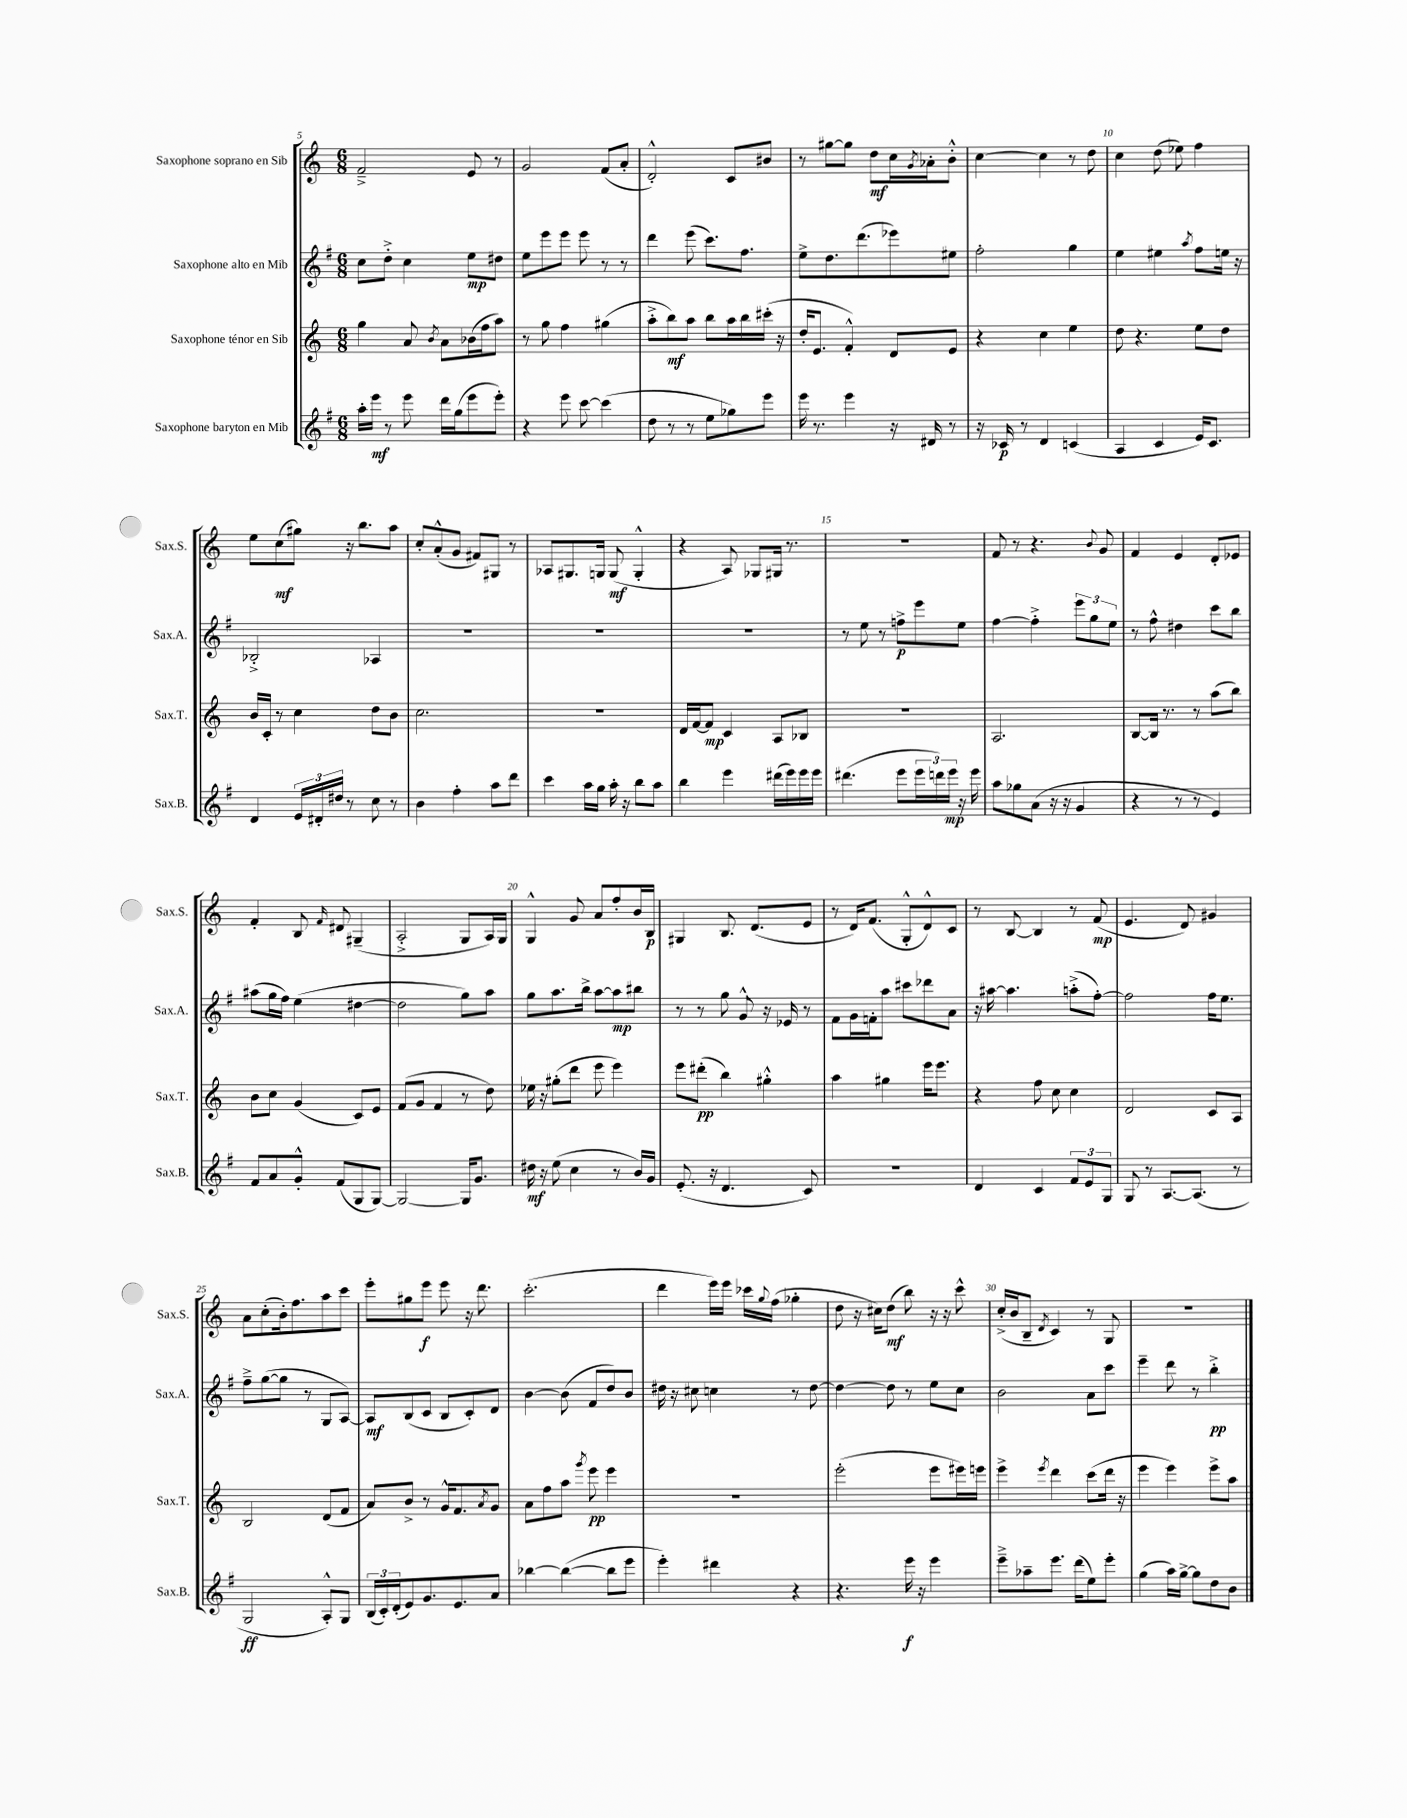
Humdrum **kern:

**kern	**kern	**kern	**kern
*staff4	*staff3	*staff2	*staff1
*clefG2	*clefG2	*clefG2	*clefG2
*k[f#]	*k[]	*k[f#]	*k[]
*M6/8	*M6/8	*M6/8	*M6/8
16aa'\LL	4gg\	8cc\L	2f~^/
16eee\JJ	.	.	.
8r	.	8dd'^\J	.
8eee\	8a/	4cc\	.
.	8qb/	.	.
16ddd\LL	8a\L	.	.
(16gg\J	.	.	.
8eee\	(16b-\L	8ee\L	8e/
.	16ff\J	.	.
8eee'\J)	8aa\J)	8dd#\J	8r
=	=	=	=
4r	8r	8ee\L	2g/
.	8gg\	8eee\	.
8eee\	4ff\	8eee\J	.
[8ccc\	.	8eee\	.
(4ccc\]	(4gg#\	8r	(8f/L
.	.	8r	8a'/J
=	=	=	=
8dd\	8aa'^\L	4ddd\	2d'^^/)
8r	8bb\)	.	.
8r	8aa\J	(8eee\	.
8ee\L	8bb\L	8.ccc\L)	.
8gg-\)	16aa\L	.	8c/L
.	16bb\	8.ff#\J	.
8eee\J	(16ccc#'\JJ	.	8b#/J
.	16r	.	.
=	=	=	=
16eee\	16dd'/LK	8ee^\L	8r
8.r	8.e/J	.	.
.	.	8.dd\	[8gg#\L
4eee\	4f'^^/)	.	8gg#\]J
.	.	(8.ddd\	.
.	.	.	8dd\L
16r	8d/L	8eee-\)	16cc\L
.	.	.	8qg/
16d#/	.	.	16a-'\J
8r	8e/J	8ee#\J	8b'^^\J
=	=	=	=
16r	4r	2ff#'\	[4cc\
16c-/	.	.	.
8r	.	.	.
4d/	4cc\	.	4cc\]
(4c/	4ee\	4gg\	8r
.	.	.	8dd\
=	=	=	=
4A/	8dd\	4ee\	4cc\
.	4.r	.	.
4c/	.	4ee#\	(8dd\
.	.	.	8ee-\)
.	.	8qaa/	.
16e/LK)	8ee\L	8ff#\L	4ff\
8.c/J	.	.	.
.	8dd\J	16ee\Jk	.
.	.	16r	.
=	=	=	=
4d/	16b/LL	2B-'^/	8ee\L
.	16c'/JJ	.	.
.	8r	.	(8cc\
24e/LL	4cc\	.	8gg#\J)
24d#'/	.	.	.
24dd#/JJ	.	.	.
8r	.	.	16r
.	.	.	8.bb\L
8cc\	8dd\L	4A-/	.
8r	8b\J	.	8aa\J
=	=	=	=
4b\	2.cc\	2.r	8cc'/L
.	.	.	(8a'^^/
4ff#'\	.	.	8g/J
.	.	.	8f#/L)
8aa\L	.	.	8G#/J
8ddd\J	.	.	8r
=	=	=	=
4ccc\	2.r	2.r	8A-/L
.	.	.	8.G#/
16aa\LL	.	.	.
16gg\JJ	.	.	16G/Jk
16aa'\	.	.	(8G/
16r	.	.	.
8bb\L	.	.	4G'^^/
8aa\J	.	.	.
=	=	=	=
4bb\	16d/LL	2.r	4r
.	[16f/J	.	.
.	8f/]J	.	.
4eee\	4c/	.	8A/)
.	.	.	8G-/L
(16ddd#\LL	8A/L	.	16G#/Jk
16eee\)	.	.	8.r
16eee\	8B-/J	.	.
16eee\JJ	.	.	.
=	=	=	=
(4.ddd#\	2.r	8r	2.r
.	.	8ee\	.
.	.	8r	.
8eee\L	.	8ff^\L	.
24eee\L	.	8eee\	.
24ddd\)	.	.	.
24eee\JJ	.	.	.
16r	.	8ee\J	.
16eee\	.	.	.
=	=	=	=
8aa\L	2.A/	[4ff#\	8f/
8gg-\	.	.	8r
(8a\J	.	4ff#'^\]	4.r
16r	.	.	.
16r	.	.	.
4g/	.	12eee\L	.
.	.	12gg\	.
.	.	.	8qqb/
.	.	.	8g/
.	.	12ee\J	.
=	=	=	=
4r	[8B/L	8r	4f/
.	16B/]Jk	8ff#^^\	.
.	8.r	.	.
8r	.	4dd#\	4e/
8r	8r	.	.
4e/)	(8aa\L	8ccc\L	8d'/L
.	8bb\J)	8bb\J	8e-/J
=	=	=	=
8f#/L	8b\L	(8aa#\L	4f'/
8a/	8cc\J	16gg\L	.
.	.	16ff#\JJ)	.
8g'^^/J	(4g/	(4ee\	8B/
.	.	.	16qqf/
(8f#/L	.	.	8d#/
8G/	8c/L)	[4dd#\	(4G#~/
[8G/J)	8e/J	.	.
=	=	=	=
2G/_	(8f/L	2dd#\]	2A'^/
.	8g/J	.	.
.	4f/	.	.
16G/]LK	8r	8gg\L)	8G/L
8.g/J	.	.	.
.	8dd\)	8aa\J	16A/L)
.	.	.	16G/JJ
=	=	=	=
16dd#\	16ee-\	8gg\L	4G^^/
16r	16r	.	.
(8ee\	(8gg#'\L	8.aa\	.
4cc\	8ddd\J	.	8g/
.	.	16bb^\Jk	.
.	8eee\	[8aa\L	8a/L
8r	4eee\)	8aa\]	8ff'/
16b/LL)	.	8bb#\J	16b/L
16g/JJ	.	.	16B/JJ
=	=	=	=
(8.e'/	8eee\L	8r	4G#/
.	(8ddd#'\J	8r	.
16r	.	.	.
4.d/	4bb\)	8gg\	8.B/
.	.	8g^^/	.
.	.	.	(8.d/L
.	4gg#'^^\	16r	.
.	.	16e-/	.
8c/)	.	8r	8e/J
=	=	=	=
2.r	4aa\	8f#\L	8r
.	.	16g\L	16d/LK)
.	.	16f'\J	(8.f/J
.	4gg#\	8aa\J	.
.	.	8ccc#\L	8G'^^/L
.	16eee\LK	8ddd-\	8d^^/)
.	8.eee\J	.	.
.	.	8a\J	8c/J
=	=	=	=
4d/	4r	16r	8r
.	.	[16aa#\	.
.	.	4.aa#\]	[8B/
4c/	8ff\	.	4B/]
.	8cc\	.	.
12f#/L	4cc\	(8aa'^\L	8r
12e/	.	.	.
.	.	[8ff#'\J)	(8f/
12G/J	.	.	.
=	=	=	=
8G/	2d/	2ff#\]	4.e/
8r	.	.	.
[8.A/L	.	.	.
.	.	.	8d/)
(8.A/]J	.	.	.
.	8c/L	16ff#\LK	4g#/
.	.	8.ee\J	.
8r	8A/J	.	.
=	=	=	=
2G/	2B/	8ff#~^\L	8a\L
.	.	([8gg\	(8cc'\
.	.	8gg\]J	16b'\k)
.	.	.	8.ff\
.	.	8r	.
8A'^^/L)	(8d/L	8G/L	8aa\
8G/J	8f/J	[8A/J)	8ccc\J
=	=	=	=
(24B/LL	8a/L)	8A/]L	8eee'\L
24c'/)	.	.	.
(24d'/J	.	.	.
8e/)	8b^/J	(8B/	8gg#\
8.g/	8r	8c/J	8eee\J
.	16g^^/LK	8B/L	8eee\
8.e/	8.f/	.	.
.	.	8c'/)	16r
.	.	.	8.ddd\
.	8qa/	.	.
8a/J	8g/J	8d/J	.
=	=	=	=
[4bb-\	8a\L	[4b\	(2.ccc'\
.	8ff\	.	.
(4bb-\_	8aa\J	(8b\]	.
.	8qggg/	.	.
.	8eee\	8f#/L	.
8bb-\]L	4eee\	8dd/)	.
8eee\J	.	8b/J	.
=	=	=	=
4eee'\)	2.r	16dd#\	4ddd\
.	.	16r	.
.	.	8cc#\	.
4ddd#\	.	4cc\	16eee\LL)
.	.	.	16eee\JJ
.	.	.	16ccc-\LL
.	.	.	8qqgg/
.	.	.	(16ff\JJ
4r	.	8r	4gg-'\
.	.	[8dd#\	.
=	=	=	=
4.r	(2eee'\	4dd#\_	8dd\
.	.	.	16r
.	.	.	16cc#\LK)
.	.	8dd#\]	(8dd\J
16eee\	.	8r	8bb\)
16r	.	.	.
4eee\	8eee\L	8ee\L	16r
.	.	.	16r
.	16eee#\L)	8cc\J	8ccc^^\
.	16eee\JJ	.	.
=	=	=	=
8eee~^\L	4eee^\	2b\	(16cc'^/LL
.	.	.	16b/J
8aa-~\	.	.	8B~/J
.	8qeee/	.	8qd/
8.eee\J	4ddd\	.	4c/)
(16ddd\LK	.	.	.
8ee\)	(8ccc\L	8a\L	8r
8eee'\J	16ddd\Jk	8ccc\J	8G/
.	16r	.	.
=	=	=	=
(4gg\	4eee\	4eee~\	2.r
16aa\LL)	4eee\)	8ddd\	.
[16gg^\JJ	.	.	.
8gg\]L	.	8r	.
8dd\	8eee^\L	4bb'^\	.
8b\J	8aa\J	.	.
==	==	==	==
*-	*-	*-	*-
